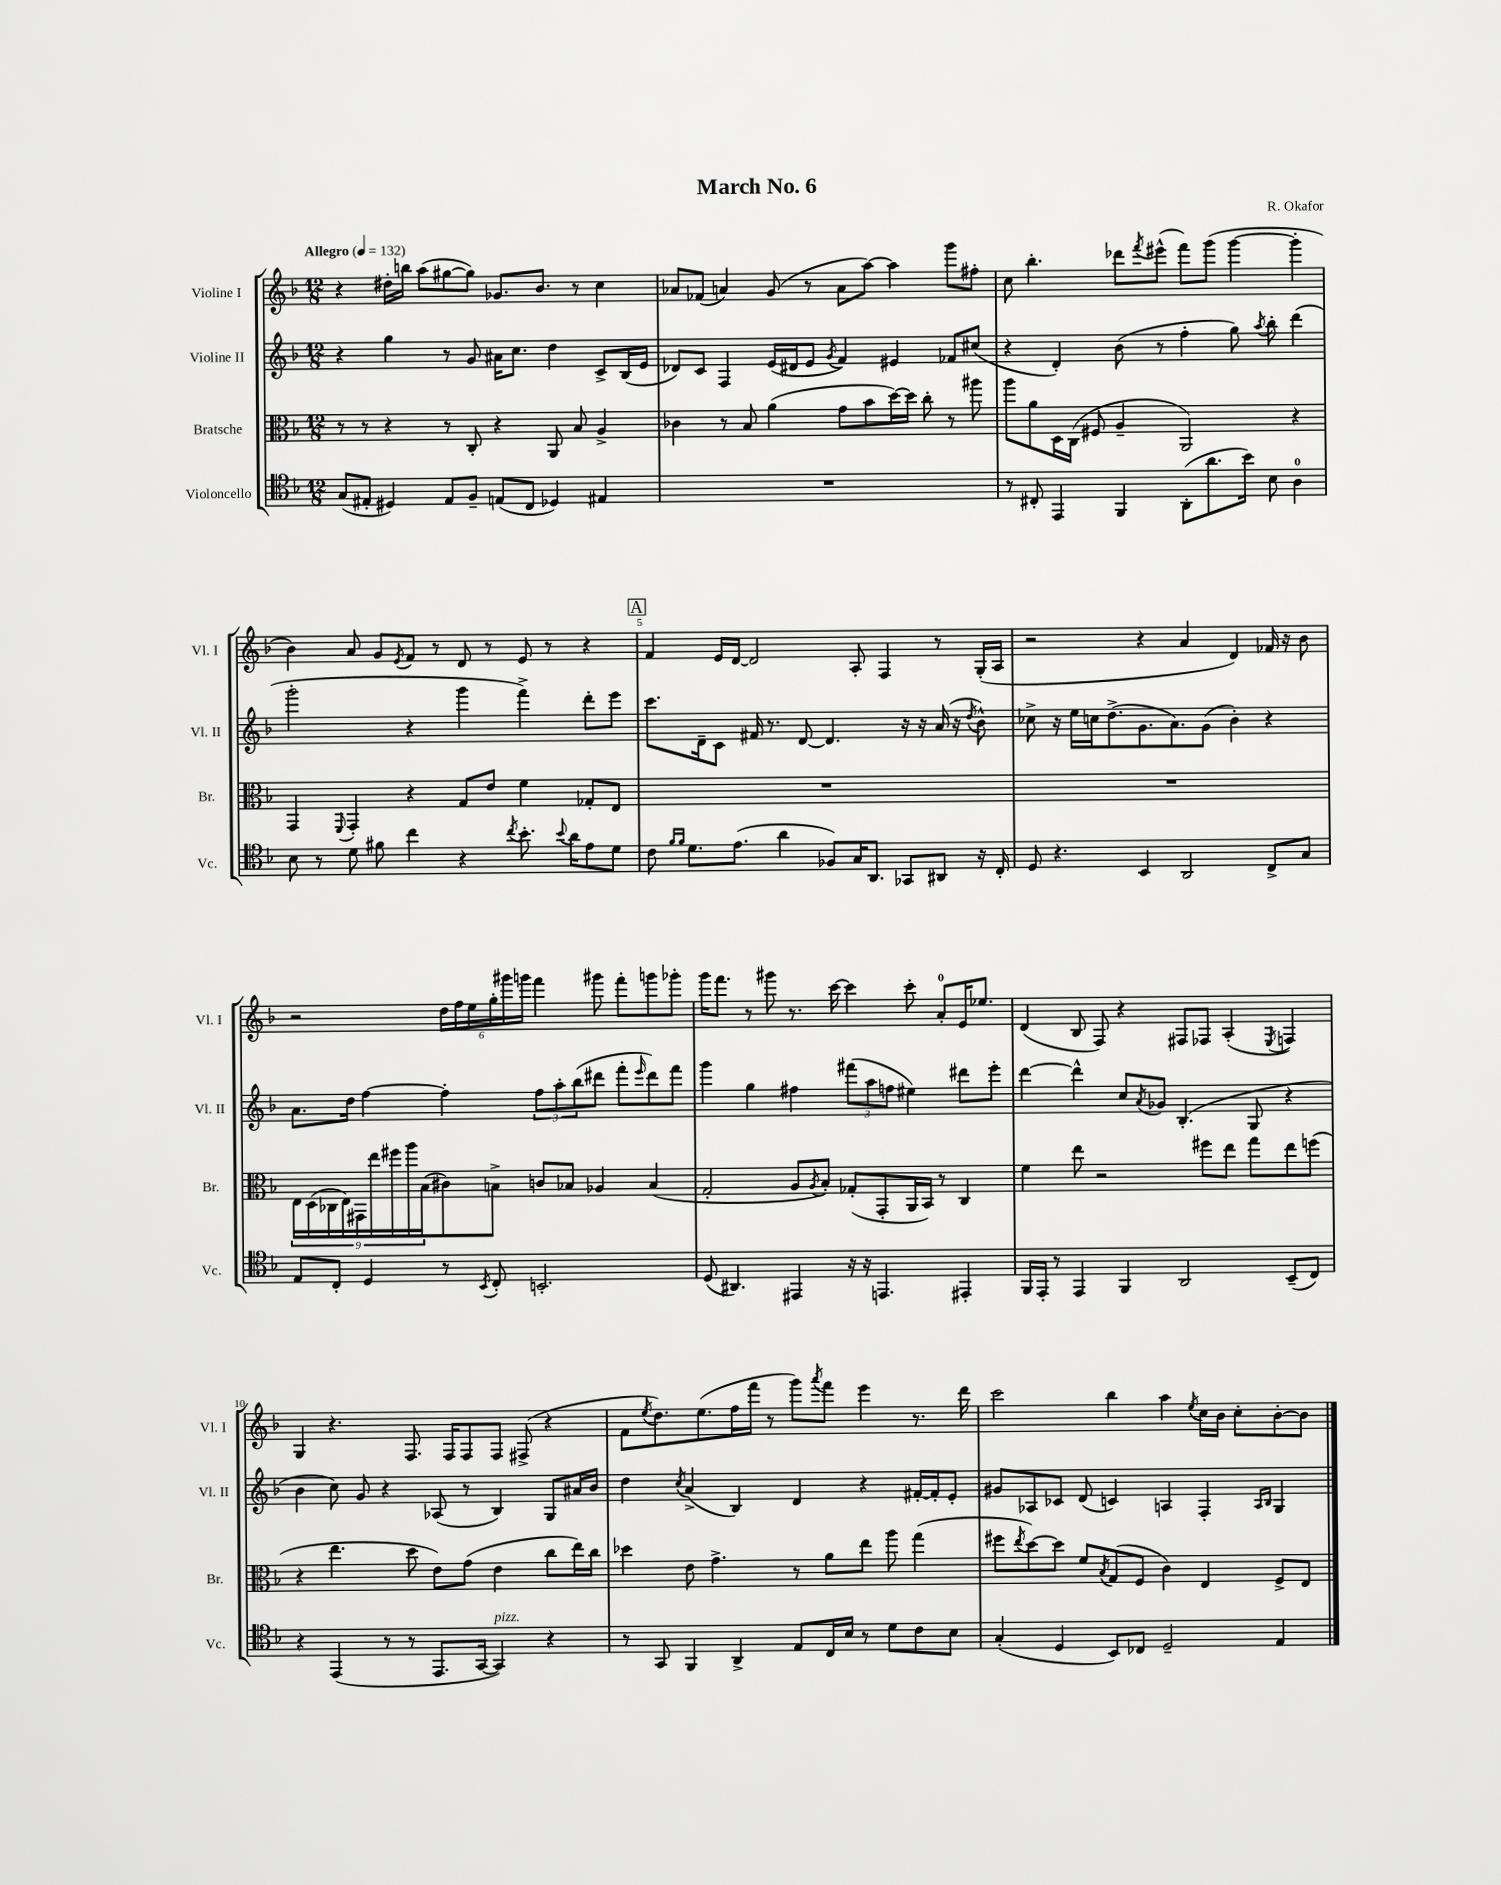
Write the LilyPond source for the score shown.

\header { title = "March No. 6" composer = "R. Okafor" }
<<
\new StaffGroup <<
\new Staff = "s0" \with { instrumentName = "Violine I" shortInstrumentName = "Vl. I" } {
    \clef treble \key f \major \numericTimeSignature \time 12/8 \tempo "Allegro" 4 = 132
    r4 dis''16-. b''16 a''8( gis''8~ gis''8) ges'8. bes'8. r8 c''4 |
    aes'8 fes'8( a'4) g'8( r8 a'8 a''8~) a''4 g'''8 fis''8-. |
    c''8 bes''4.-. des'''8 \acciaccatura { f'''8 } eis'''8-^( f'''8) g'''8( g'''4~ g'''4-. |
    bes'4) a'8 g'8 \acciaccatura { e'8 } f'8 r8 d'8 r8 e'8 r8 r4 |
    \mark \markup { \box "A" } f'4 e'16 d'16~ d'2 a8-. f4 r8 g16-.( a16 |
    r2 r4 a'4 d'4) fes'16 r16 bes'8 |
    r2 \tuplet 6/4 { d''16 f''16 e''16 g''16-. gis'''16 g'''16 } f'''4 gis'''8 f'''8-. g'''8 ges'''8-. |
    g'''16 f'''8. r8 gis'''8 r8. c'''16~ c'''4 c'''8-. a'8-0-. e'16 ees''8. |
    d'4( bes8 f8) r4 fis8 fes8 a4-.( \acciaccatura { e8 } f4) |
    g4 r4. f8. f16 f8 f8 fis8->( r4 |
    f'8 \acciaccatura { e''8 } d''8.) e''8.( f''16 f'''16 r8 g'''8) \acciaccatura { a'''8 } f'''8 e'''4 r8. d'''16 |
    c'''2 bes''4 a''4 \acciaccatura { e''8 } c''16 bes'16 c''8-. bes'8~-. bes'8 \bar "|." |
}
\new Staff = "s1" \with { instrumentName = "Violine II" shortInstrumentName = "Vl. II" } {
    \clef treble \key f \major \numericTimeSignature \time 12/8
    r4 g''4 r8 g'8 ais'16 c''8. d''4 c'8-> bes16( e'16 |
    des'8) c'8 f4 e'16( dis'16 e'8 \acciaccatura { g'8 } f'4) eis'4 fes'8 cis''8( |
    r4 d'4-.) bes'8( r8 f''4-. g''8) \acciaccatura { a''8 } bes''8-. d'''4( |
    g'''2-. r4 g'''4 f'''4->) d'''8-. e'''8 |
    \mark \markup { \box "A" } c'''8. d'16-- c'8 fis'16 r8. d'8~ d'4. r16 r16 a'16( r16 \acciaccatura { d''8 } bes'8-^) |
    ces''8-> r16 e''16 c''16 d''8.->( g'8. a'8.) g'8( bes'4-.) r4 |
    a'8. d''16 f''4~ f''4-. \tuplet 3/2 { f''8 a''8-. bes''8( } dis'''8 f'''8-. \grace { e'''16 } dis'''8) f'''8 |
    g'''4 g''4 fis''4 \tuplet 3/2 { fis'''8( a''8 f''8 } eis''4) dis'''8 e'''8-. |
    d'''4~ d'''4-^ c''8 \acciaccatura { a'8 } ges'8 bes4.-.( g8 r4 |
    bes'4 c''8) g'8 r4 aes8( r8 bes4) g8 ais'16 bes'16 |
    d''4 \acciaccatura { c''8 } a'4->( bes4) d'4 r4 fis'16~-. fis'16-. e'8-. |
    gis'8 aes8 ces'8 d'8( c'4) a4 f4-. \grace { a16 bes16 } g4 \bar "|." |
}
\new Staff = "s2" \with { instrumentName = "Bratsche" shortInstrumentName = "Br." } {
    \clef alto \key f \major \numericTimeSignature \time 12/8
    r8 r8 r4 r8 c8-. r4 a,8 bes8 a4-> |
    ces'4 r8 bes8 a'4( g'8 bes'8 d''16~) d''16 c''8-. r8 ais''8 |
    a''8 a'8 d16 c16( fis8 a4-- a,2) r4 |
    g,4 \appoggiatura { f,8 } g,4-. r4 g8 e'8 f'4 ges8-. e8 |
    \mark \markup { \box "A" } R1. |
    R1. |
    \tuplet 9/8 { e16 d16( ces16 e16) gis,16 e''16 fis''16 a''16 bes16( } cis'8) b8-> c'8 bes8 aes4 bes4( |
    g2-. a8 \acciaccatura { a8 } bes8-.) ges8-.( g,8-. a,16 bes,16) r8 c4 |
    f'4 e''8 r2 fis''8 e''8 g''8 e''8 f''8( |
    r4 e''4. d''8 e'8) g'8( e'4 c''8 e''16) c''16 |
    des''4 e'8 g'4.-> r8 a'8 e''8 a''8 g''4( |
    fis''8 \acciaccatura { e''8 } d''8~) d''8 f'8 \acciaccatura { bes8 } g8( f8 c'4) e4 f8-> e8 \bar "|." |
}
\new Staff = "s3" \with { instrumentName = "Violoncello" shortInstrumentName = "Vc." } {
    \clef tenor \key f \major \numericTimeSignature \time 12/8
    g8( eis8-. dis4) eis8 f8-- e8( c8 des4) eis4 |
    R1. |
    r8 cis8-. e,4 f,4 a,8-.( a'8. bes'16) bes8 a4-0 |
    bes8 r8 d'8 fis'8 c''4 r4 \acciaccatura { c''8 } bes'8.-. \appoggiatura { bes'8 } a'16 e'8 d'8 |
    \mark \markup { \box "A" } c'8 \grace { f'16 f'16 } d'8. e'8.( a'4 fes8) g16 a,8. ges,8 ais,8 r16 c16-. |
    d8 r4. bes,4 a,2 c8-> g8 |
    e8 c8-. d4 r8 \acciaccatura { bes,8 } c8-. b,2.-. |
    d8( ais,4.) eis,4 r16 r16 e,4. eis,4-. |
    f,16 e,16-. r8 e,4 f,4 a,2 bes,8--( c8) |
    r4 e,4( r8 r8 e,8. g,16~ g,4^\markup { \italic "pizz." }) r4 |
    r8 g,8 f,4 a,4-> e8 c16 bes16 r8 d'8 c'8 bes8 |
    g4-.( d4 bes,8) ces8 d2-- e4 \bar "|." |
}
>>
>>
\layout { \context { \Score \override BarNumber.break-visibility = ##(#f #t #t) barNumberVisibility = #(every-nth-bar-number-visible 5) } }
